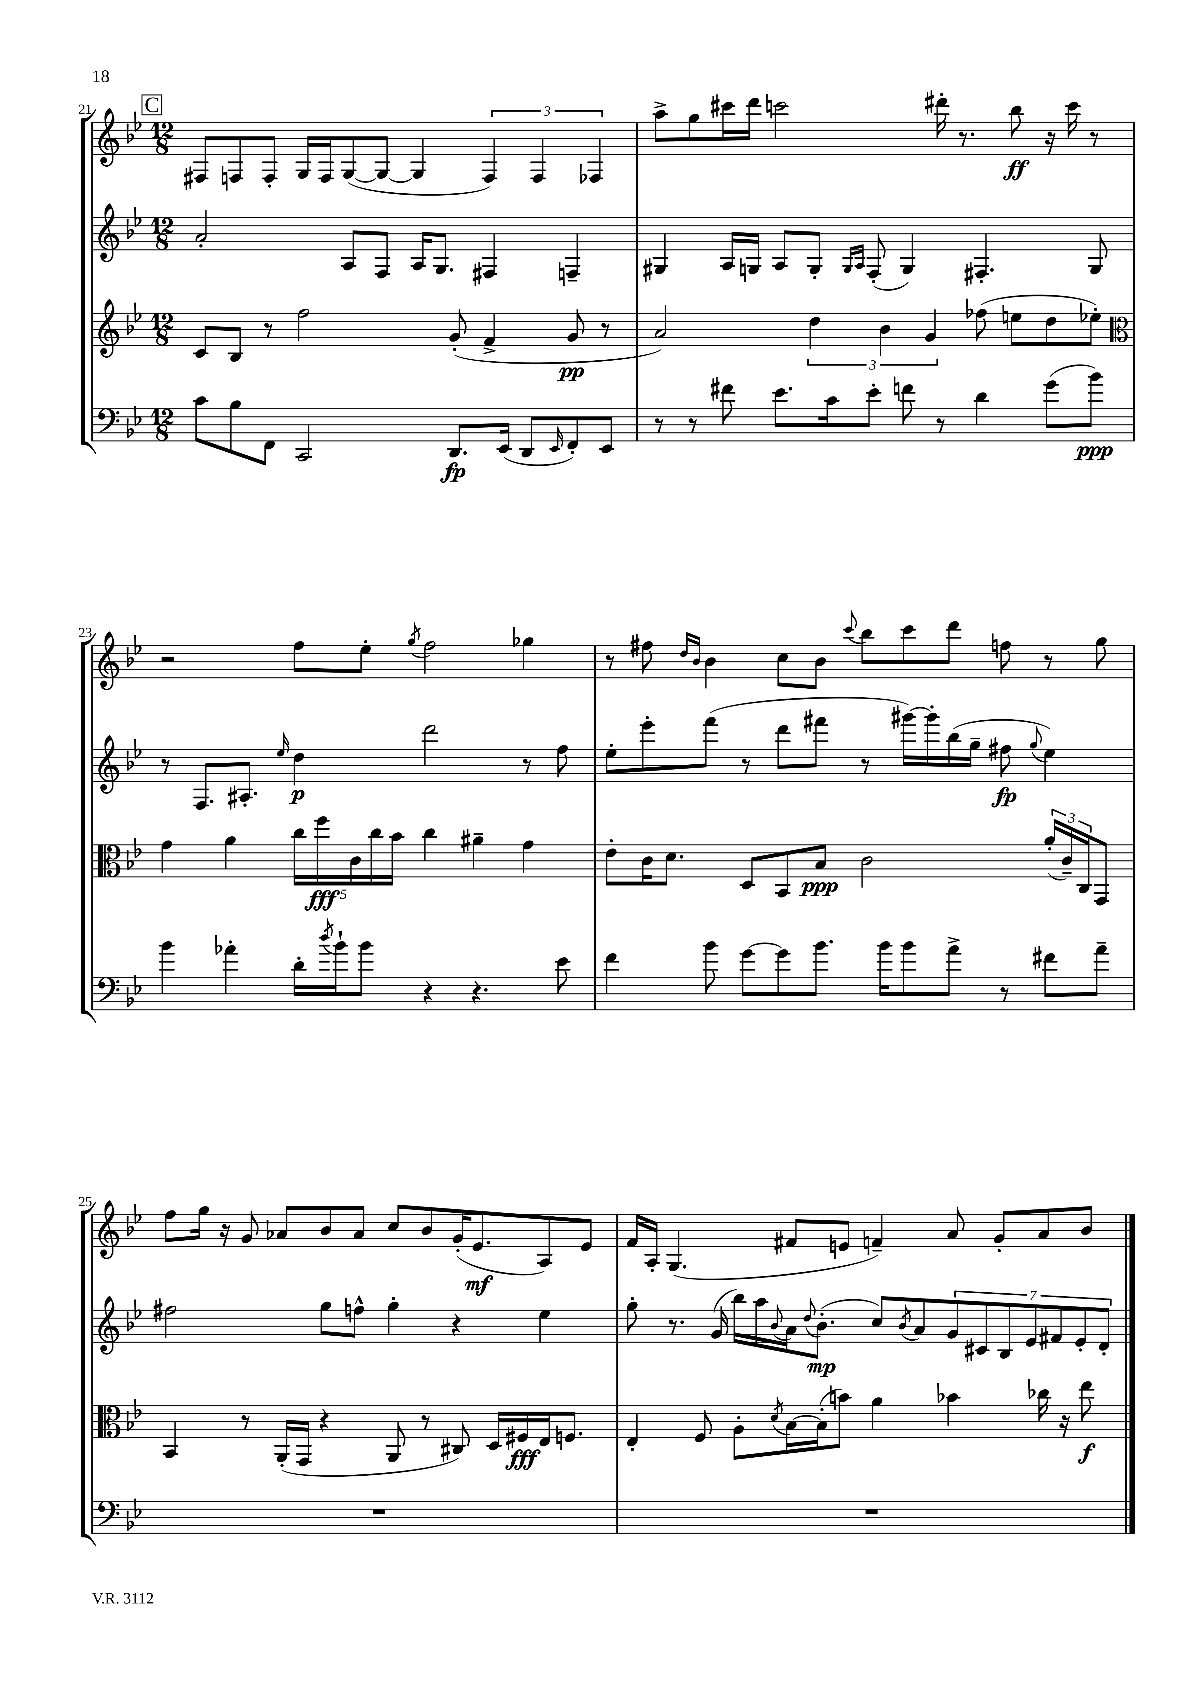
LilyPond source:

<<
\new StaffGroup <<
\new Staff = "s0" {
    \clef treble \key bes \major \numericTimeSignature \time 12/8
    \mark \markup { \box "C" } fis8 f8 f8-. g16 f16 g8~( g8~ g4 \tuplet 3/2 { f4) f4 fes4 } |
    a''8-> g''8 cis'''16 d'''16 c'''2 dis'''16-. r8. bes''8\ff r16 c'''16 r8 |
    r2 f''8 ees''8-. \acciaccatura { g''8 } f''2 ges''4 |
    r8 fis''8 \grace { d''16 bes'16 } bes'4 c''8 bes'8 \appoggiatura { c'''8 } bes''8 c'''8 d'''8 f''8 r8 g''8 |
    f''8 g''16 r16 g'8 aes'8 bes'8 aes'8 c''8 bes'8 g'16-.( ees'8.\mf a8) ees'8 |
    f'16 a16-. g4.( fis'8 e'8 f'4--) a'8 g'8-. a'8 bes'8 \bar "|." |
}
\new Staff = "s1" {
    \clef treble \key bes \major \numericTimeSignature \time 12/8
    \mark \markup { \box "C" } a'2-. a8 f8 a16 g8. fis4 f4-- |
    gis4 a16 g16 a8 g8-. \grace { g16 a16 } f8-.( g4) fis4.-. g8 |
    r8 f8. ais8.-. \grace { ees''16 } d''4\p d'''2 r8 f''8 |
    ees''8-. ees'''8-. f'''8( r8 d'''8 fis'''8 r8 gis'''16~) gis'''16-. bes''16( g''16-- fis''8\fp \appoggiatura { g''8 } ees''4) |
    fis''2 g''8 f''8-^ g''4-. r4 ees''4 |
    g''8-. r8. g'16( bes''16) a''16 \appoggiatura { bes'8 } a'16 \appoggiatura { d''8 } bes'8.-.\mp( c''8) \acciaccatura { bes'8 } a'8 \tuplet 7/4 { g'8 cis'8 bes8 ees'8 fis'8 ees'8-. d'8-. } \bar "|." |
}
\new Staff = "s2" {
    \clef treble \key bes \major \numericTimeSignature \time 12/8
    \mark \markup { \box "C" } c'8 bes8 r8 f''2 g'8-.( f'4-> g'8\pp r8 |
    a'2) \tuplet 3/2 { d''4 bes'4 g'4 } fes''8( e''8 d''8 ees''8-.) |
    \clef alto g'4 a'4 \tuplet 5/4 { c''16 f''16\fff c'16 c''16 bes'16 } c''4 ais'4-- g'4 |
    ees'8-. c'16 d'8. d8 bes,8 bes8\ppp c'2 \tuplet 3/2 { a'16-.( c'16--) c16 } g,8 |
    bes,4 r8 a,16-.( g,16 r4 a,8 r8 cis8) d16 fis16\fff ees16 f8. |
    ees4-. f8 a8-. \acciaccatura { d'8 } bes16~ bes16-.( b'8) a'4 bes'4 ces''16 r16 ees''8\f \bar "|." |
}
\new Staff = "s3" {
    \clef bass \key bes \major \numericTimeSignature \time 12/8
    \mark \markup { \box "C" } c'8 bes8 f,8 c,2 d,8.\fp ees,16( d,8 \grace { ees,16 } f,8-.) ees,8 |
    r8 r8 fis'8 ees'8. c'16 ees'8-. f'8 r8 d'4 g'8( bes'8\ppp) |
    bes'4 aes'4-. d'16-. \acciaccatura { d''8 } bes'16-! bes'8 r4 r4. ees'8 |
    f'4 bes'8 g'8~ g'8 bes'8. bes'16 bes'8 a'8-> r8 fis'8 a'8-- |
    R1. |
    R1. \bar "|." |
}
>>
>>
\layout { \context { \Score currentBarNumber = #21 } }
